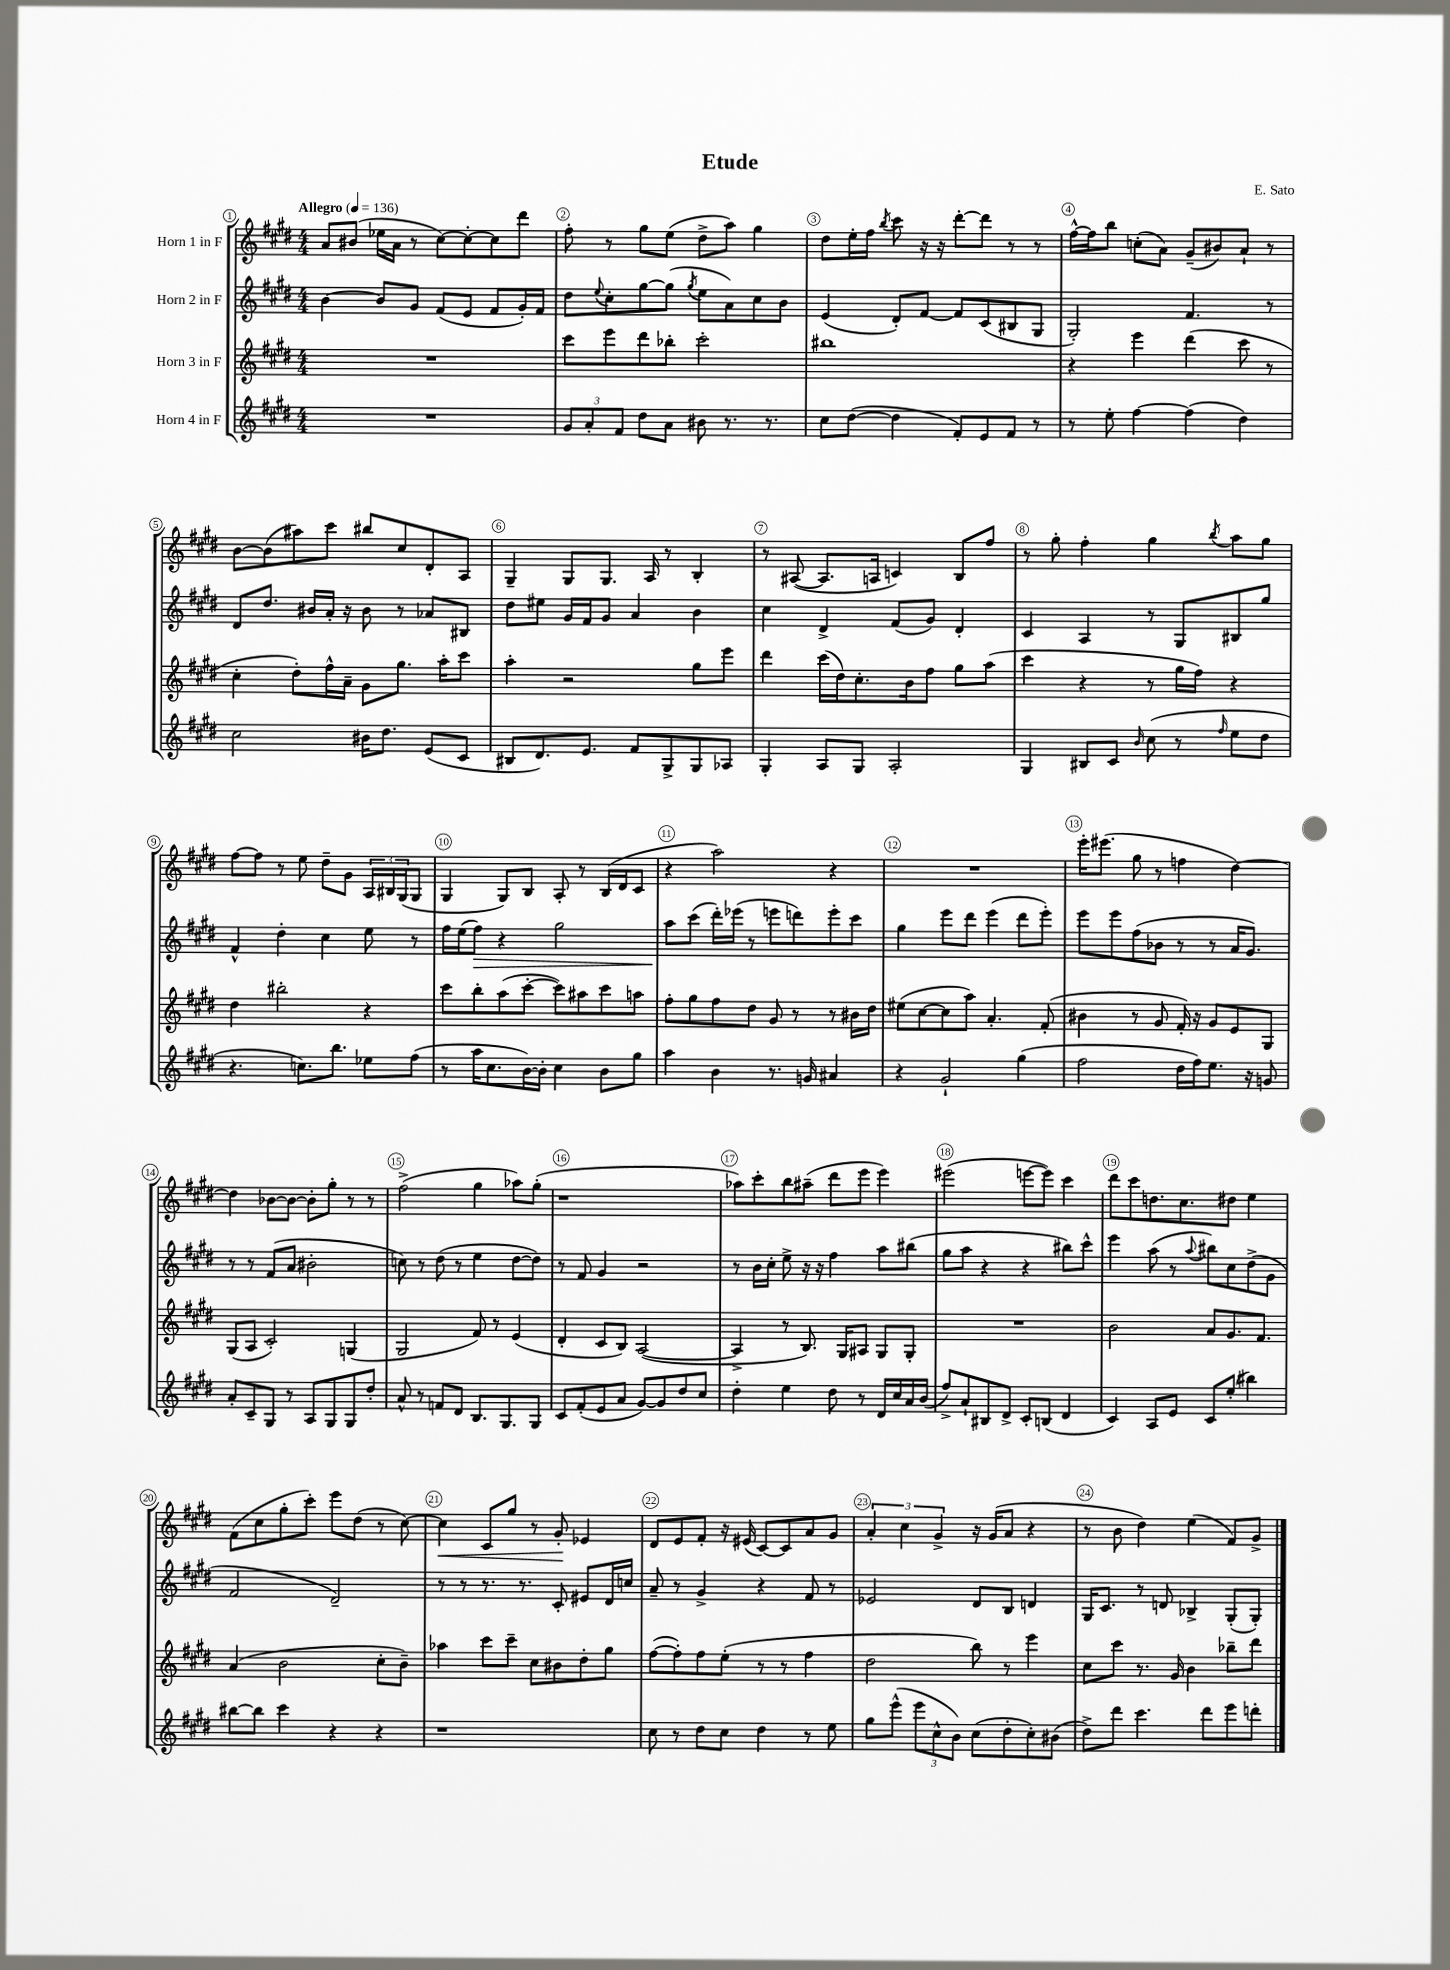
\header { title = "Etude" composer = "E. Sato" }
<<
\new StaffGroup <<
\new Staff = "s0" \with { instrumentName = "Horn 1 in F" } {
    \clef treble \key e \major \numericTimeSignature \time 4/4 \tempo "Allegro" 4 = 136
    a'8 bis'8( ees''16 a'16 r8 cis''8~) cis''8~-. cis''8 dis'''8 |
    fis''8-. r8 gis''8 e''8( dis''8-> a''8) gis''4 |
    dis''8 e''16-. fis''16 \acciaccatura { b''8 } cis'''8 r16 r16 dis'''8~-. dis'''8 r8 r8 |
    fis''16~-^ fis''16 b''8 c''8-.( a'8) gis'8--( bis'8) a'8-! r8 |
    b'8~ b'8( ais''8) cis'''8 bis''8 cis''8 dis'8-. a8 |
    gis4-- gis8 gis8. a16 r8 b4-. |
    r8 ais8~( ais8. a16 c'4) b8 fis''8 |
    r8 gis''8-. fis''4-. gis''4 \acciaccatura { b''8 } a''8 gis''8 |
    fis''8~ fis''8 r8 e''8 dis''8-- gis'8 \tuplet 3/2 { a16 bis16 gis16( } gis8 |
    gis4 gis8) b8 a8-. r8 b16( dis'16 cis'8 |
    r4 a''2) r4 |
    R1 |
    e'''16-. eis'''8.( gis''8 r8 f''4 dis''4~) |
    dis''4 bes'8~ bes'8~ bes'8-. gis''8-. r8 r8 |
    fis''2->( gis''4 aes''8) gis''8-.( |
    r1 |
    aes''8) cis'''8-. b''8 ais''8--( dis'''8 e'''8 e'''4) |
    eis'''2( e'''8~ e'''8) cis'''4 |
    dis'''8 cis'''8 d''8. cis''8. dis''8 e''4 |
    fis'8( cis''8 gis''8-. cis'''8-.) e'''8 dis''8( r8 cis''8~) |
    cis''4\< cis'8 gis''8 r8 gis'8-.\! ees'4 |
    dis'8 e'8 fis'8-. r16 eis'16( cis'8~) cis'8 a'8 gis'8 |
    \tuplet 3/2 { a'4-. cis''4 gis'4-> } r16 gis'16( a'8 r4 |
    r8 b'8 dis''4) e''4( fis'8) gis'8-> \bar "|." |
}
\new Staff = "s1" \with { instrumentName = "Horn 2 in F" } {
    \clef treble \key e \major \numericTimeSignature \time 4/4
    b'4~ b'8 gis'8 fis'8( e'8 fis'8 gis'16-.) fis'16 |
    dis''8 \appoggiatura { e''8 } cis''8-. gis''8~ gis''8( \acciaccatura { gis''8 } e''8 a'8) cis''8 b'8 |
    e'4( dis'8-.) fis'8~ fis'8 cis'8( bis8 gis8 |
    gis2-.) fis'4. r8 |
    dis'8 dis''8. bis'16 a'16-. r16 bis'8 r8 aes'8 bis8 |
    dis''8 eis''8 gis'16 fis'16 gis'8 a'4 b'4 |
    cis''4 dis'4-> fis'8( gis'8) dis'4-. |
    cis'4 a4 r8 gis8 bis8 gis''8 |
    fis'4-^ dis''4-. cis''4 e''8 r8 |
    fis''16 e''16( fis''8\>) r4 gis''2 |
    a''8\! cis'''8( dis'''16-.) ees'''16( r8 e'''8 d'''8) e'''8-. cis'''8 |
    gis''4 e'''8 dis'''8 e'''4( dis'''8 e'''8-.) |
    e'''8 e'''8 fis''8( bes'8 r8 r8 a'16 gis'8.) |
    r8 r8 fis'8( a'8 bis'2-. |
    c''8) r8 dis''8( r8 e''4 dis''8~ dis''8) |
    r8 fis'8 gis'4 r2 |
    r8 b'16 cis''16-. e''8-> r16 r16 fis''4 a''8 bis''8( |
    gis''8 a''8 r4 r4 bis''8) cis'''8-^ |
    e'''4 a''8( r8 \appoggiatura { a''8 } bis''8) cis''8 dis''8->( gis'8 |
    fis'2 dis'2--) |
    r8 r8 r8. r8. cis'8-. eis'8 dis'16 c''16 |
    a'8-- r8 gis'4-> r4 fis'8 r8 |
    ees'2 dis'8 b8 d'4 |
    gis16 cis'8. r8 d'8 bes4-> gis8-.( gis8-.) \bar "|." |
}
\new Staff = "s2" \with { instrumentName = "Horn 3 in F" } {
    \clef treble \key e \major \numericTimeSignature \time 4/4
    R1 |
    cis'''8 e'''8 dis'''8 bes''8-. cis'''2-. |
    bis''1 |
    r4 e'''4 dis'''4( cis'''8 r8 |
    cis''4-. dis''8-.) fis''16-^ a'16-- gis'8 gis''8. a''16-. cis'''8 |
    a''4-. r2 gis''8 e'''8 |
    dis'''4 cis'''16( dis''16) cis''8.-. b'16 fis''8 gis''8 a''8( |
    cis'''4 r4 r8 gis''16 fis''16) r4 |
    dis''4 bis''2-. r4 |
    cis'''8 b''8-. a''8( cis'''8~-. cis'''8) ais''8 cis'''8 a''8 |
    fis''8-. gis''8 fis''8 dis''8 gis'8 r8 r8 bis'16 dis''16 |
    eis''8( cis''8~ cis''8 a''8) a'4.-. fis'8-.( |
    bis'4 r8 gis'8 fis'16-.) r16 gis'8 e'8 gis8 |
    gis8( a8 cis'2-.) g4( |
    gis2 fis'8) r8 e'4( |
    dis'4-. cis'8 b8) a2~( |
    a4-> r8 b8.) gis16 ais8 gis8 gis8-. |
    R1 |
    b'2 a'8 gis'8. fis'8. |
    a'4( b'2 cis''8-. b'8--) |
    aes''4 cis'''8 cis'''8-- cis''8 bis'8 dis''8-. gis''8 |
    fis''8~( fis''8-.) fis''8 e''8-.( r8 r8 fis''4 |
    dis''2 b''8) r8 e'''4 |
    cis''8 cis'''8 r8. gis'16 b'4 bes''8-- dis'''8 \bar "|." |
}
\new Staff = "s3" \with { instrumentName = "Horn 4 in F" } {
    \clef treble \key e \major \numericTimeSignature \time 4/4
    R1 |
    \tuplet 3/2 { gis'8 a'8-. fis'8 } dis''8 a'8 bis'8 r8. r8. |
    cis''8 dis''8~( dis''4 fis'8-.) e'8 fis'8 r8 |
    r8 e''8-. fis''4~ fis''4( dis''4) |
    cis''2 bis'16 dis''8. e'8( cis'8 |
    bis8 dis'8.) e'8. fis'8 gis8-> gis8 aes8 |
    gis4-. a8 gis8 a2-. |
    gis4 bis8 cis'8 \grace { b'16 } cis''8( r8 \grace { fis''16 } e''8 dis''8 |
    r4. c''8.) b''8. ees''8 fis''8( |
    r8 a''16 cis''8. b'16~) b'16-. cis''4 b'8 gis''8 |
    a''4 b'4 r8. g'16 ais'4 |
    r4 gis'2-! gis''4( |
    fis''2 dis''16 fis''16) e''8. r16 g'8 |
    a'8-. cis'8-- gis8 r8 a8 gis8 gis8 dis''8-. |
    a'8-^ r8 f'8 dis'8 b8. gis8. gis8 |
    cis'8 fis'8-.( e'8 a'8 gis'8~) gis'8 dis''8 cis''8 |
    dis''4-. e''4 dis''8 r8 dis'16 cis''16 a'16 b'16( |
    fis''8->) a'8-! bis8 dis'8-> cis'8-. b8( dis'4 |
    cis'4) a8 e'8 cis'8 e''8-.( bis''4) |
    bis''8~ bis''8 cis'''4 r4 r4 |
    r1 |
    cis''8 r8 dis''8 cis''8 dis''4 r8 e''8 |
    gis''8 e'''8-^( \tuplet 3/2 { e'''8 cis''8-^ b'8) } cis''8( dis''8-. cis''8-.) bis'8( |
    dis''8->) dis'''8 cis'''4. dis'''8 e'''8 d'''8-. \bar "|." |
}
>>
>>
\layout { \context { \Score \override BarNumber.break-visibility = ##(#f #t #t) barNumberVisibility = #all-bar-numbers-visible \override BarNumber.stencil = #(make-stencil-circler 0.1 0.3 ly:text-interface::print) } }
